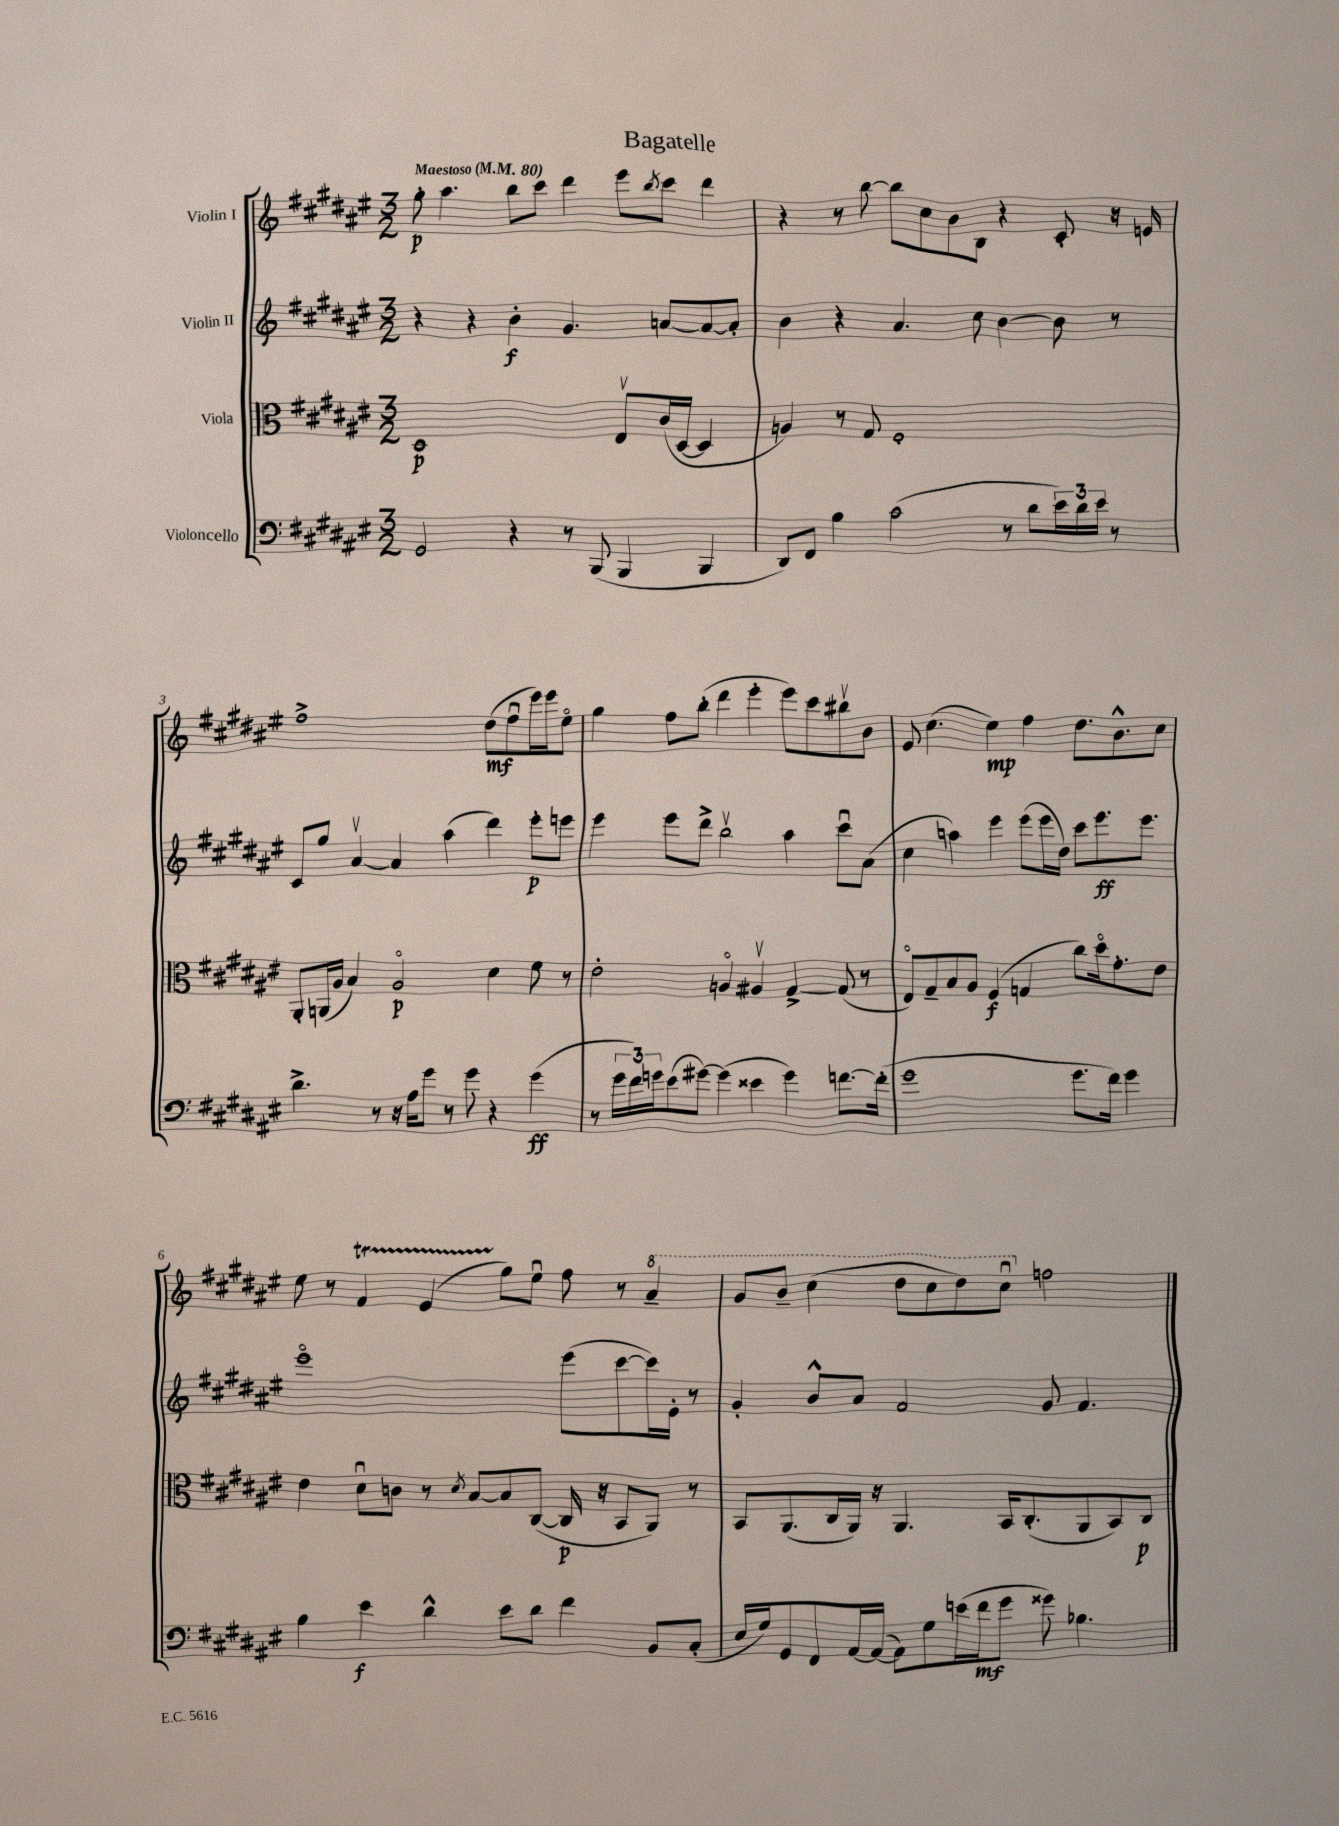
\header { title = "Bagatelle" }
<<
\new StaffGroup <<
\new Staff = "s0" \with { instrumentName = "Violin I" } {
    \clef treble \key fis \major \numericTimeSignature \time 3/2 \tempo "Maestoso" 4 = 80
    gis''8-.\p ais''4. b''8 cis'''8 dis'''4 eis'''8 \acciaccatura { b''8 } cis'''8 dis'''4 |
    r4 r8 b''8~ b''8 cis''8 b'8 b8 r4 cis'8-. r16 e'16 |
    fis''1-> dis''8\mf( fis''8\downbow eis'''16) eis'''16 eis''8\flageolet |
    gis''4 fis''8 b''8-.( dis'''4 eis'''4-. eis'''8) cis'''8 bis''8\upbow b'8 |
    eis'8 cis''4.( eis''4\mp) fis''4 dis''8. b'8.-^ cis''8 |
    eis''8 r8 fis'4\startTrillSpan eis'4( gis''8\stopTrillSpan) eis''8\downbow fis''8 r8 \ottava #1 ais''4-- |
    gis''8 b''8-- cis'''4( dis'''8 cis'''8 dis'''8) cis'''8\downbow \ottava #0 f''2 \bar "|." |
}
\new Staff = "s1" \with { instrumentName = "Violin II" } {
    \clef treble \key fis \major \numericTimeSignature \time 3/2
    r4 r4 b'4-.\f gis'4. a'8~ a'8~ a'8-. |
    b'4 r4 ais'4. cis''8 b'4~ b'8 r8 |
    cis'8 gis''8 ais'4~\upbow ais'4 ais''4( dis'''4) eis'''8-.\p e'''8 |
    eis'''4 eis'''8 dis'''8-> b''2\upbow ais''4 cis'''8\downbow ais'8( |
    cis''4 a''4) eis'''4 eis'''8( eis'''16 dis''16) cis'''8 eis'''8.\ff eis'''8. |
    eis'''1\flageolet eis'''8( cis'''8~ cis'''16) eis'16-. r8 |
    gis'4-. b'8-^ ais'8 fis'2 gis'8 fis'4. \bar "|." |
}
\new Staff = "s2" \with { instrumentName = "Viola" } {
    \clef alto \key fis \major \numericTimeSignature \time 3/2
    dis1\p eis8\upbow cis'16( dis16~ dis4 |
    a4) r8 gis8 fis1-. |
    ais,8-. a,16( ais16 b4) ais2\flageolet\p dis'4 fis'8 r8 |
    eis'2-. a4\flageolet ais4\upbow gis4~-> gis8( r8 |
    eis8\flageolet) gis8-- b8 ais8 fis4\f( g4 cis''8) dis''16\flageolet gis'8.-. eis'8 |
    eis'4 dis'8\downbow c'8 r8 \acciaccatura { dis'8 } b8~ b8 cis8~( cis16\p r16 b,8 ais,8) r8 |
    b,8 ais,8.( cis16 ais,16) r16 ais,4. b,16 cis8.-.( ais,8 b,8) cis8\p \bar "|." |
}
\new Staff = "s3" \with { instrumentName = "Violoncello" } {
    \clef bass \key fis \major \numericTimeSignature \time 3/2
    gis,2 r4 r8 b,,8( b,,4 b,,4 |
    dis,8) fis,8 b4 cis'2( r8 dis'8 \tuplet 3/2 { eis'16) dis'16 eis'16 } r8 |
    dis'4.-> r8 r16 ais16 gis'8 r8 gis'8 r4 gis'4\ff( |
    r8 \tuplet 3/2 { gis'16 fis'16) g'16 } eis'8( gis'8~) gis'4( eisis'4 gis'4) f'8.~ f'16-.( |
    gis'1 gis'8. fis'16) gis'4 |
    b4 eis'4\f dis'4-^ eis'8 dis'8 fis'4 b,8 cis8-.( |
    eis16 gis16) gis,8 fis,8 ais,16~ ais,16~( ais,8) gis8 e'16( fis'16\mf gis'8 gisis'8) bes4. \bar "|." |
}
>>
>>
